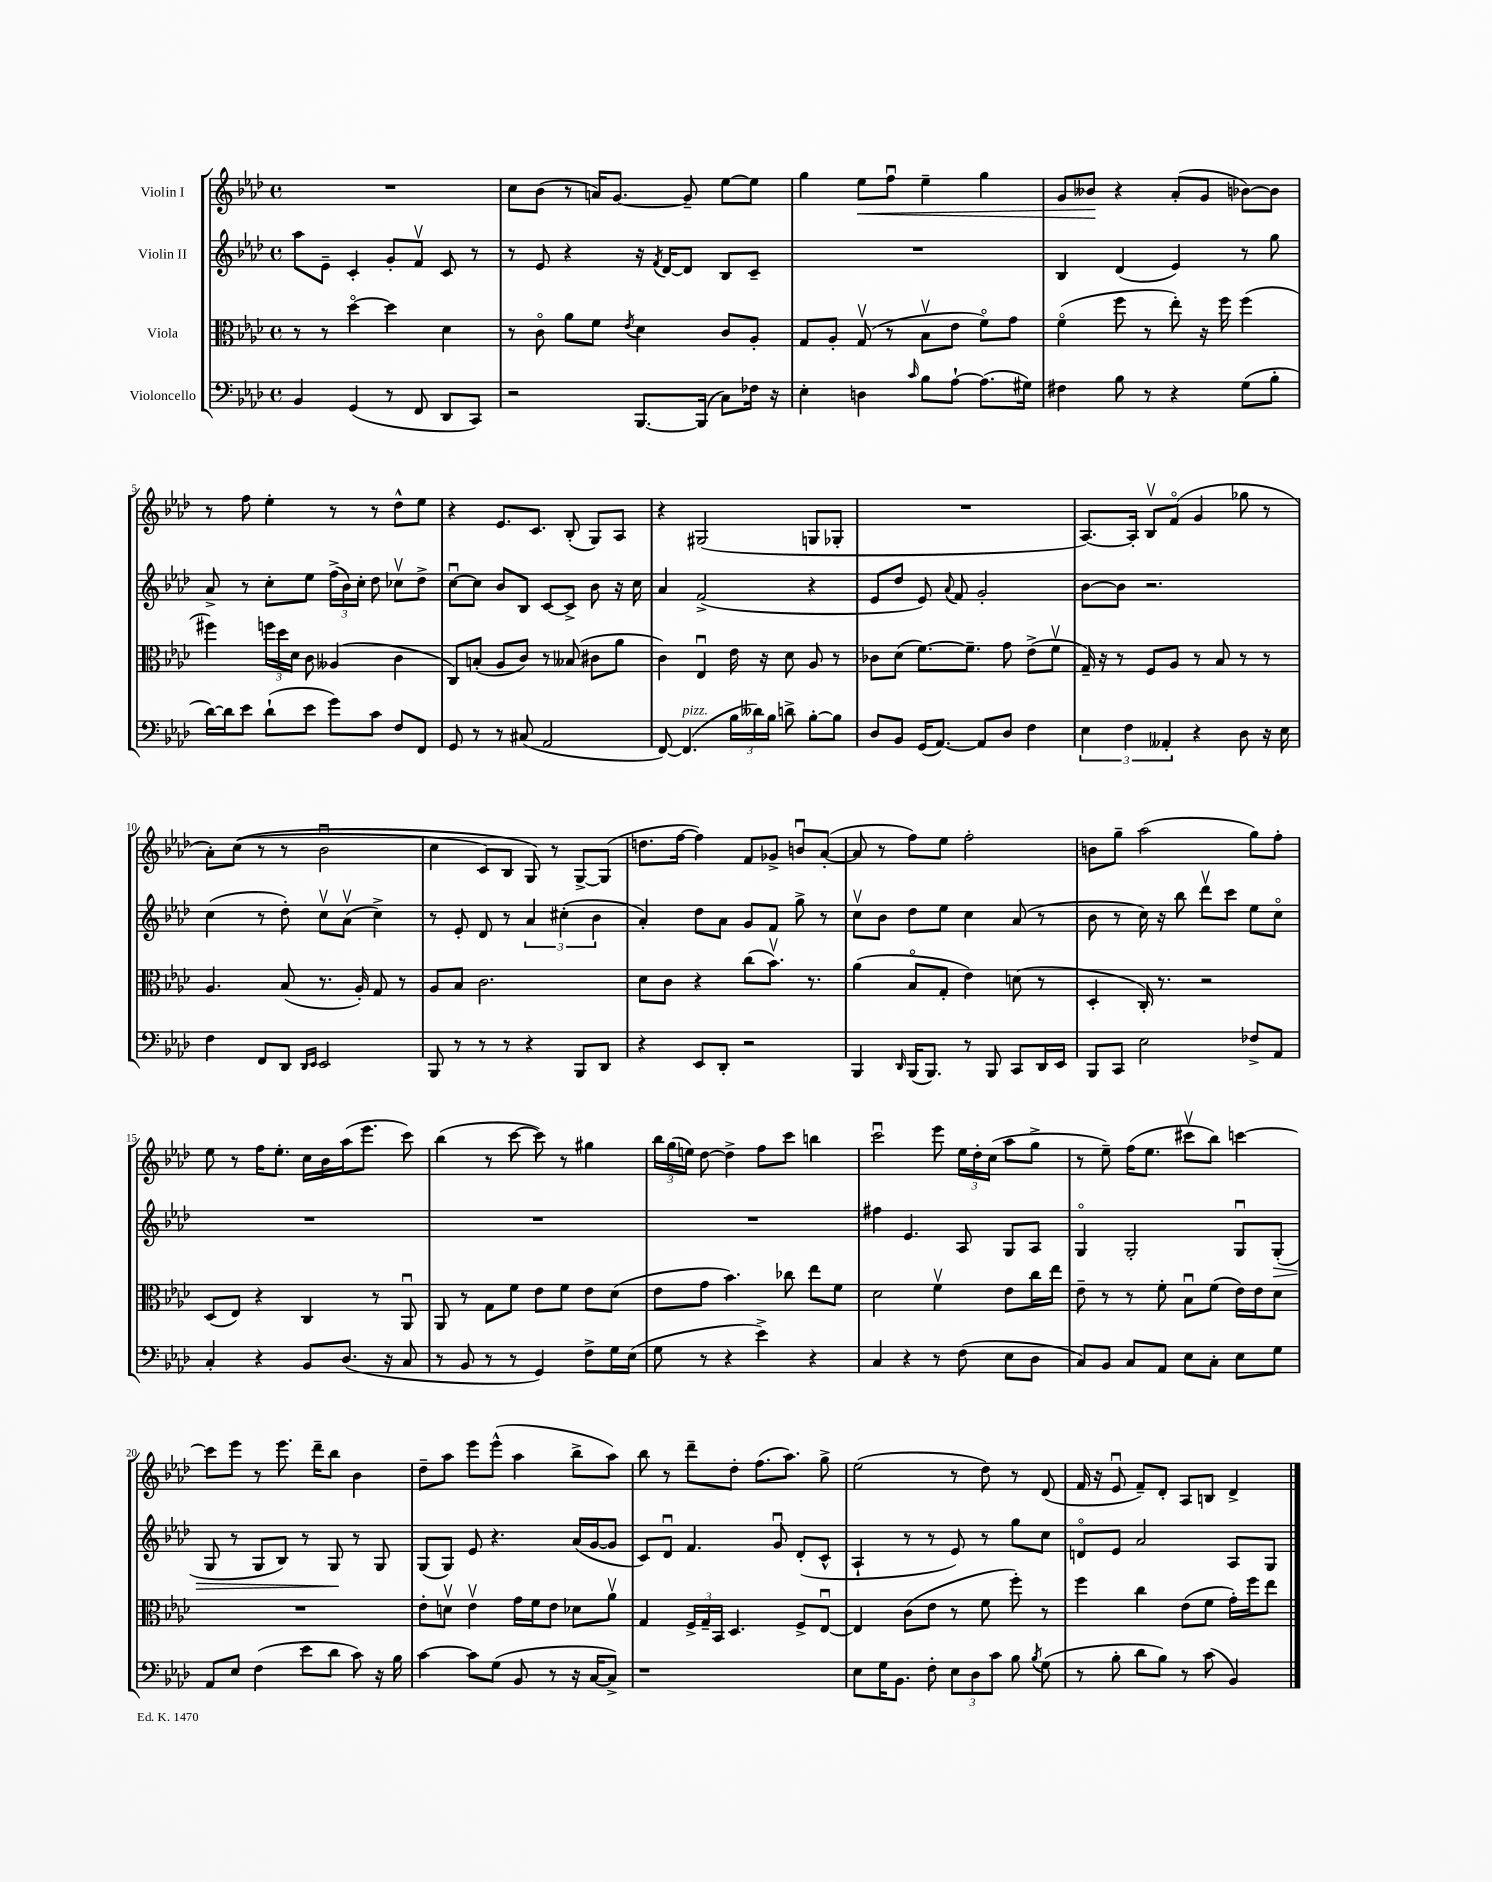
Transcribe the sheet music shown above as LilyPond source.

<<
\new StaffGroup <<
\new Staff = "s0" \with { instrumentName = "Violin I" } {
    \clef treble \key aes \major \defaultTimeSignature \time 4/4
    \autoBeamOff R1 |
    c''8[ bes'8]( r8 a'16[) g'8.]~ g'8-- ees''8[~ ees''8] |
    g''4 ees''8[\< f''8]\downbow ees''4-- g''4 |
    g'8[ beses'8]\! r4 aes'8[-.( g'8] bes'8[~) bes'8] |
    r8 f''8 ees''4-. r8 r8 des''8[-^ ees''8] |
    r4 ees'8.[ c'8.] bes8-.( g8[) aes8] |
    r4 gis2( g8[ ges8]-. |
    R1 |
    aes8.[~) aes16]-. bes8[\upbow f'8]\flageolet( g'4 ges''8 r8 |
    aes'8[-.) c''8](\( r8 r8 bes'2\downbow |
    c''4 c'8[) bes8] g8\) r8 g8[~-> g8]( |
    d''8.[ f''16]~ f''4) f'8[ ges'8]-> b'8[\downbow aes'8]~-.( |
    aes'8 r8 f''8[) ees''8] f''2-. |
    b'8[ g''8]-- aes''2( g''8[) f''8]-. |
    ees''8 r8 f''16[ ees''8.]-. c''16[ bes'16 aes''16( ees'''8.] c'''8) |
    bes''4( r8 c'''8~ c'''8) r8 gis''4 |
    \tuplet 3/2 { bes''16[ g''16( e''16]) } des''8~ des''4-> f''8[ c'''8] b''4 |
    c'''2\downbow ees'''8 \tuplet 3/2 { ees''16[ des''16-. c''16]( } aes''8[ g''8]-> |
    r8 ees''8--) f''16[( ees''8.] cis'''8[\upbow bes''8]) c'''4~ |
    c'''8[ ees'''8] r8 ees'''8. des'''16[-- bes''8] bes'4 |
    des''8[-- aes''8] ees'''8[ ees'''8]-^( aes''4 bes''8[-> aes''8]) |
    bes''8 r8 des'''8[-- des''8]-. f''8.[( aes''8.]) g''8-> |
    ees''2( r8 des''8) r8 des'8( |
    f'16 r16 ees'8\downbow f'8[--) des'8]-. aes8[ b8] des'4-> \bar "|." |
}
\new Staff = "s1" \with { instrumentName = "Violin II" } {
    \clef treble \key aes \major \defaultTimeSignature \time 4/4
    \autoBeamOff aes''8[ ees'8]-- c'4-. g'8[-. f'8]\upbow c'8 r8 |
    r8 ees'8 r4 r16 \acciaccatura { f'8 } des'16[~ des'8] bes8[ c'8]-- |
    R1 |
    bes4 des'4( ees'4) r8 g''8 |
    aes'8-> r8 c''8[-. ees''8] \tuplet 3/2 { f''16[->( bes'16) c''16]-. } des''8 ces''8[\upbow des''8]-> |
    c''8[~\downbow c''8] bes'8[ bes8] c'8[~ c'8]-> bes'8 r16 c''16 |
    aes'4 f'2->( r4 |
    ees'8[ des''8] ees'8) \appoggiatura { aes'8 } f'8 g'2-. |
    bes'8[~ bes'8] r2. |
    c''4( r8 des''8-.) c''8[\upbow aes'8]\upbow( c''4->) |
    r8 ees'8-. des'8 r8 \tuplet 3/2 { aes'4 cis''4-.( bes'4 } |
    aes'4-.) des''8[ aes'8] g'8[ f'8] g''8-> r8 |
    c''8[\upbow bes'8] des''8[ ees''8] c''4 aes'8( r8 |
    bes'8 r8 c''16) r16 bes''8 des'''8[\upbow c'''8] ees''8[ c''8]\flageolet |
    R1 |
    R1 |
    R1 |
    fis''4 ees'4. aes8 g8[ aes8] |
    g4\flageolet g2-. g8[\downbow g8]-.\>( |
    g8 r8 g8[ bes8]) r8 g8\! r8 g8 |
    g8[( g8]) ees'8 r4. aes'16[( g'16~ g'8] |
    c'8[) des'8]\downbow f'4. g'8\downbow des'8[-.( c'8]-^ |
    aes4-! r8 r8 ees'8) r8 g''8[ c''8] |
    d'8[\flageolet ees'8] aes'2 aes8[ g8] \bar "|." |
}
\new Staff = "s2" \with { instrumentName = "Viola" } {
    \clef alto \key aes \major \defaultTimeSignature \time 4/4
    \autoBeamOff r8 r8 des''4~\flageolet des''4 des'4 |
    r8 c'8\flageolet aes'8[ f'8] \acciaccatura { ees'8 } des'4 c'8[ aes8]-. |
    g8[ aes8]-. g8\upbow( r8 bes8[\upbow ees'8] f'8[\flageolet) g'8] |
    f'4\flageolet( f''8 r8 ees''8-.) r16 f''16 f''4( |
    fis''4) \tuplet 3/2 { f''16[ des''16 des'16] } c'8 aeses4( c'4 |
    c8[) b8]-.( aes8[ c'8]) r8 beses8( cis'8[ aes'8] |
    c'4) ees4\downbow ees'16 r16 des'8 aes8 r8 |
    ces'8[ des'8]( f'8.[~) f'8.]-- g'8 ees'8[->( f'8]\upbow |
    g16--) r16 r8 f8[ aes8] r8 bes8 r8 r8 |
    aes4. bes8( r8. aes16-.) g8 r8 |
    aes8[ bes8] c'2. |
    des'8[ c'8] r4 c''8[( bes'8.]\upbow) r8. |
    aes'4( bes8[\flageolet g8]-. ees'4) d'8( r8 |
    des4-. c16-.) r8. r2 |
    des8[( ees8]) r4 c4 r8 aes,8\downbow |
    aes,8 r8 g8[ f'8] ees'8[ f'8] ees'8[ des'8]( |
    ees'8[ g'8] bes'4.) ces''8 ees''8[ f'8] |
    des'2 f'4\upbow ees'8[ c''16 ees''16] |
    ees'8-- r8 r8 f'8-. bes8[\downbow f'8]( ees'16[) ees'16 des'8] |
    R1 |
    ees'8[-. d'8]\upbow ees'4\upbow g'16[ f'16 ees'8] des'8[ aes'8]\upbow |
    g4 \tuplet 3/2 { f16[-> g16-- bes,16] } des4. f8[-> ees8]~\downbow |
    ees4 c'8[( ees'8] r8 f'8 f''8-.) r8 |
    f''4 c''4 ees'8[( f'8] g'16[-.) f''16 ees''8] \bar "|." |
}
\new Staff = "s3" \with { instrumentName = "Violoncello" } {
    \clef bass \key aes \major \defaultTimeSignature \time 4/4
    \autoBeamOff bes,4 g,4( r8 f,8 des,8[ c,8]) |
    r2 bes,,8.[~ bes,,16]( c8[) fes16] r16 |
    ees4-. d4 \grace { c'16 } bes8[ aes8]~-! aes8.[( gis16]) |
    fis4 bes8 r8 r4 g8[( bes8]-. |
    des'16[~) des'16 ees'8] des'8[-!( ees'8] g'8[) c'8] f8[ f,8] |
    g,8 r8 r8 cis8( aes,2 |
    f,8~) f,4.^\markup { \italic "pizz." }( \tuplet 3/2 { bes16[ deses'16) bes16] } d'8-> bes8[~-. bes8] |
    des8[ bes,8] g,16[( aes,8.]~) aes,8[ des8] f4 |
    \tuplet 3/2 { ees4 f4 aeses,4-. } r4 des8 r16 ees16 |
    f4 f,8[ des,8] \grace { des,16[ ees,16] } ees,2 |
    bes,,8 r8 r8 r8 r4 bes,,8[ des,8] |
    r4 ees,8[ des,8]-. r2 |
    bes,,4 \grace { des,16 } bes,,16[( bes,,8.]) r8 bes,,8 c,8[ des,16 ees,16] |
    bes,,8[ c,8] ees2 fes8[-> aes,8] |
    c4-. r4 bes,8[ des8.]( r16 c8 |
    r8 bes,8 r8 r8 g,4) f8[-> g16 ees16]( |
    g8 r8 r4 ees'4->) r4 |
    c4 r4 r8 f8( ees8[ des8] |
    c8[) bes,8] c8[ aes,8] ees8[ c8]-. ees8[ g8] |
    aes,8[ ees8] f4( ees'8[ des'8] c'8) r16 bes16 |
    c'4~ c'8[ g8]( bes,8 r8 r16 c16[~ c8]->) |
    r1 |
    ees8[ g16 bes,8.] f8-. \tuplet 3/2 { ees8[ des8 c'8] } bes8 \acciaccatura { bes8 } g8( |
    r8 bes8-. des'8[ bes8]) r8 c'8( bes,4) \bar "|." |
}
>>
>>
